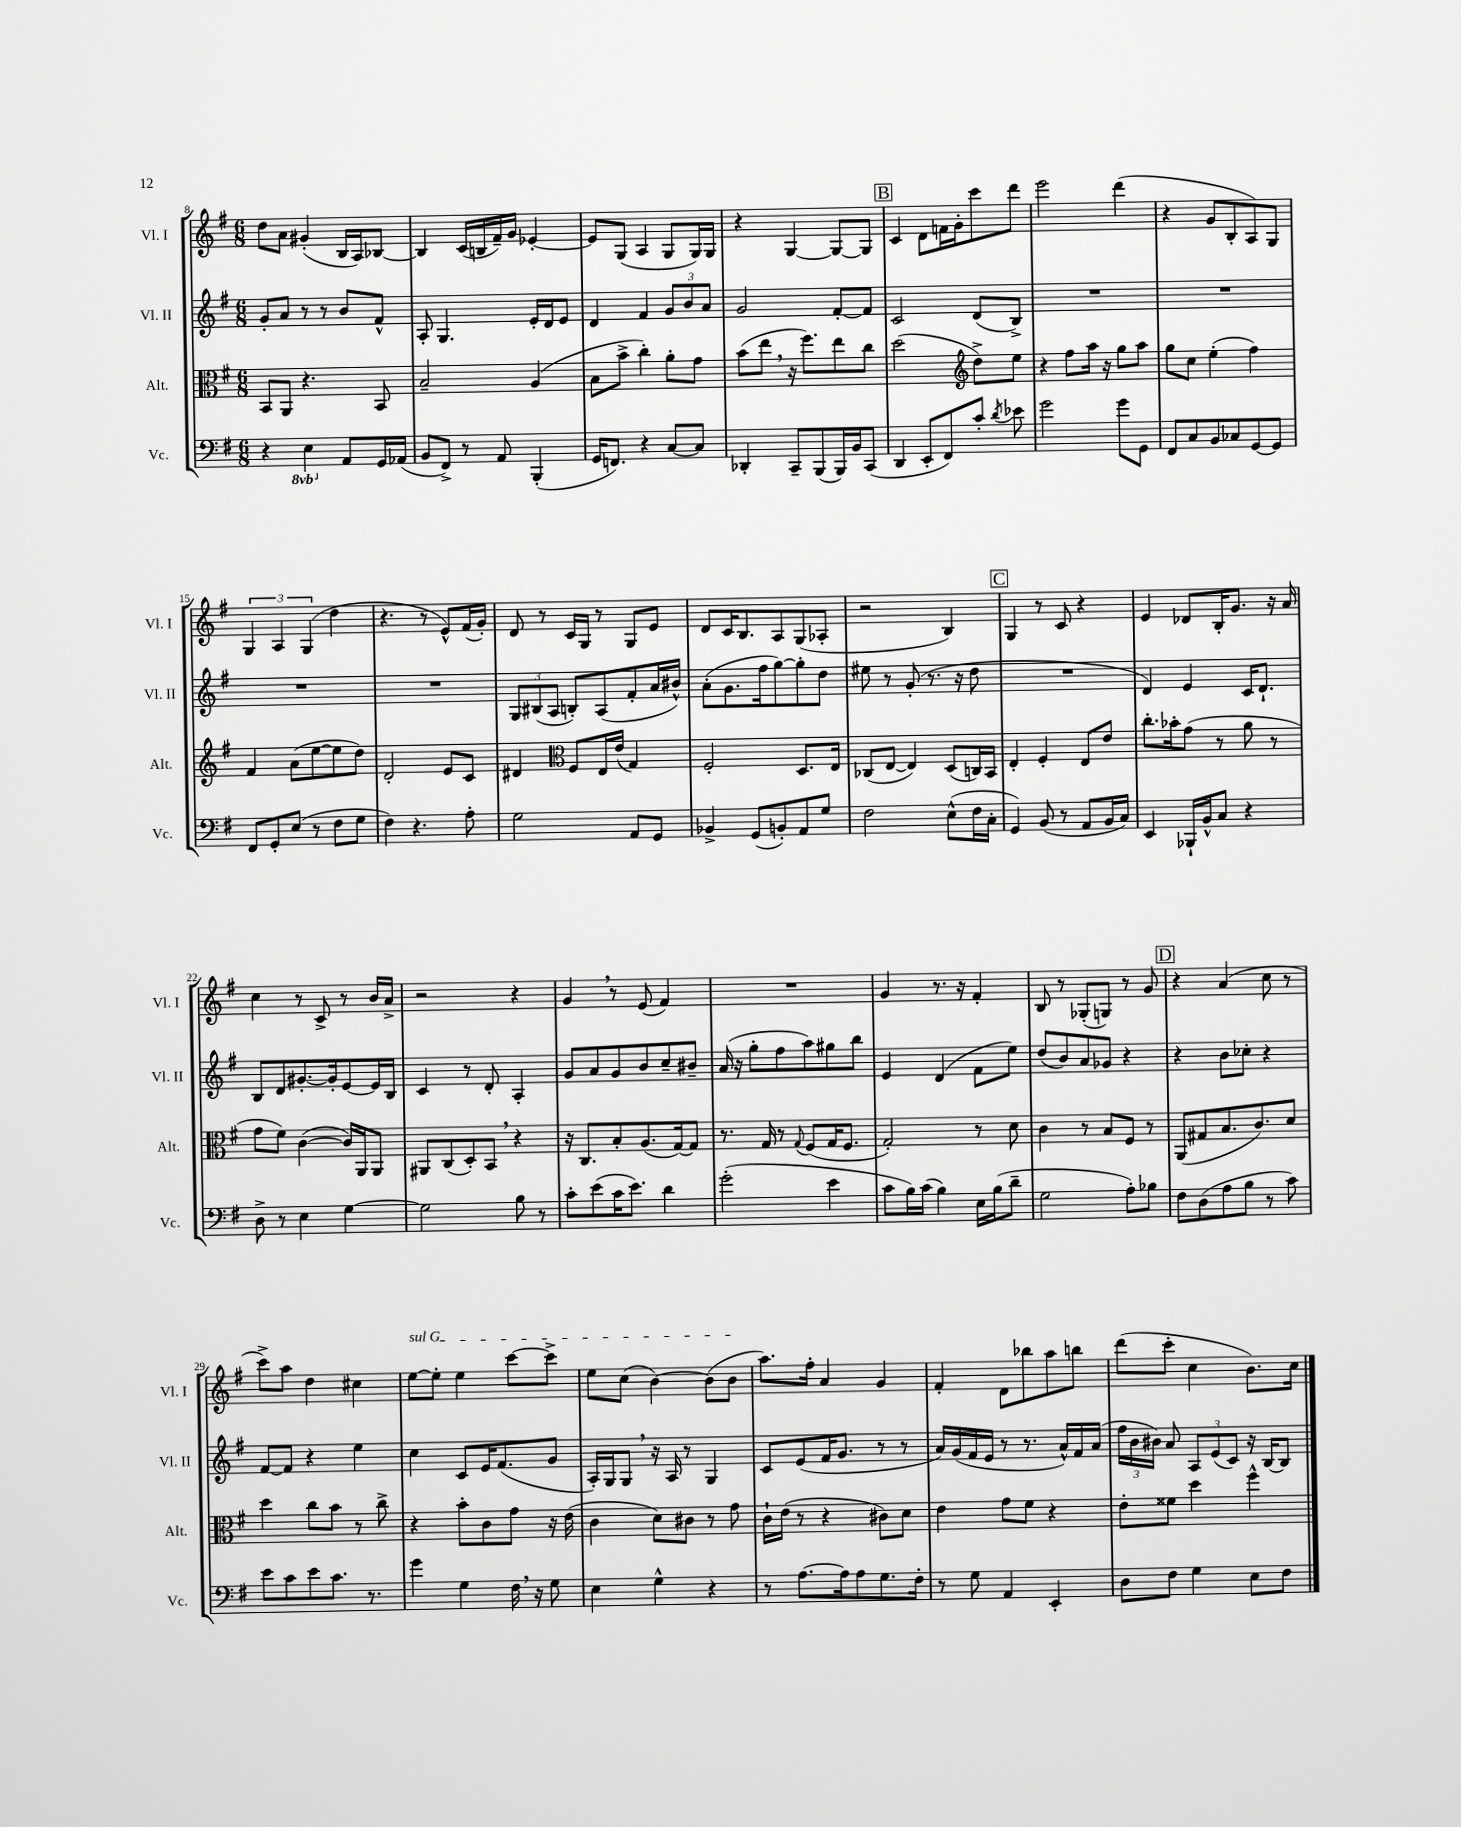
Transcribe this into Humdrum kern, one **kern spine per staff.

**kern	**kern	**kern	**kern
*staff4	*staff3	*staff2	*staff1
*clefF4	*clefC3	*clefG2	*clefG2
*k[f#]	*k[f#]	*k[f#]	*k[f#]
*M6/8	*M6/8	*M6/8	*M6/8
4r	8BB	8g'	8dd
.	8AA	8a	8a
4EE	4.r	8r	(4g#'
.	.	8r	.
8AA	.	8b	16B
.	.	.	16A)
16GG	8BB	8f#^^	[8B-
(16AA-	.	.	.
=	=	=	=
8BB	2B~	8A'	4B-]
8FF#^)	.	4.G	.
8r	.	.	(16c
.	.	.	16B
8AA	.	.	16f#~)
.	.	.	16g
(4BBB'	(4A	16e'	[4e-'
.	.	16d	.
.	.	8e	.
=	=	=	=
16GG	8B	4d	8e-]
8.FF)	.	.	.
.	8b^	.	(8G
4r	4cc')	4f#	4A
[8C	8a'	12g	8G
.	.	12b	.
8C]	8g	.	16G)
.	.	12a	.
.	.	.	16G
=	=	=	=
4DD-'	(8b	2g	4r
.	8ee	.	.
8CC~	16r	.	[4G
.	8.ff#)	.	.
(8BBB	.	.	.
16BBB)	8ee	[8f#'	8G_
16BB	.	.	.
(8CC	8cc	8f#]	8G]
=	=	=	=
4DD	(2dd	2c	4c
8EE'	.	.	8d
8FF#)	.	.	16f
.	.	.	16g'
*	*clefG2	*	*
8c'	8dd^)	(8d	8ccc
8qd	.	.	.
8e-	8ee	8B^)	8ddd
=	=	=	=
2g	4r	2.r	2eee
.	8ff#	.	.
.	16aa	.	.
.	16r	.	.
8g	8gg	.	(4ddd
8GG	8aa	.	.
=	=	=	=
8FF#	8gg	2.r	4r
8C	8cc	.	.
8BB	(4ee'	.	8g
8C-	.	.	8B'
[8GG	4ff#)	.	8A)
8GG]	.	.	8G
=	=	=	=
8FF#	4f#	2.r	6G
8GG'	.	.	.
.	.	.	6A
(8E	(8a	.	.
.	.	.	(6G
8r	[8ee	.	.
8F#	8ee]	.	4dd
8G	8dd)	.	.
=	=	=	=
4F#)	2d'	2.r	4.r
4.r	.	.	.
.	.	.	8r
.	8e	.	8e^^)
8A'	8c	.	(16f#
.	.	.	16g')
=	=	=	=
2G	4d#	12G	8d
.	.	(12B#	.
.	.	.	8r
.	.	12A	.
*	*clefC3	*	*
.	8F#	8B')	16c
.	.	.	16G
.	16E	(8A	8r
.	(16e	.	.
8AA	4G)	8f#'	8G
8GG	.	16a	8e
.	.	16b#^^)	.
=	=	=	=
4BB-^	2F#'	(8a'	8d
.	.	8.g	16c
.	.	.	8.B
(8GG	.	.	.
.	.	16ff#	.
8BB')	.	[8gg)	8A
8AA	8.D	8gg']	(8G
8G	.	8dd	8A-'
.	16E	.	.
=	=	=	=
2F#	(8C-	8ee#	2r
.	[8E	8r	.
.	4E])	(8g'	.
.	.	8.r	.
(8E^^	(8D	.	4B)
.	.	16r	.
16F#	16C)	8dd	.
16C'	16BB	.	.
=	=	=	=
4GG)	4E'	2.r	4G
(8BB	4F#'	.	8r
8r	.	.	8c
8AA	8E	.	4r
16BB	8e	.	.
16C)	.	.	.
=	=	=	=
4EE	8.cc'	4d)	4e
.	16b-'	.	.
16BBB-`	(8g	4e	8d-
16BB^^	.	.	.
8C	8r	.	16B'
.	.	.	8.g
4r	8a	16c	.
.	.	8.d`	.
.	8r	.	16r
.	.	.	16a
=	=	=	=
8D^	8g	8B	4cc
8r	8f#)	8d	.
4E	([4c	[8.g#'	8r
.	.	.	8c^
.	.	16g#']	.
[4G	16c])	[8e	8r
.	16AA	.	.
.	8AA	16e]	16b
.	.	16B	16a^
=	=	=	=
2G]	8AA#	4c	2r
.	(8C	.	.
.	8D')	8r	.
.	8BB	8d'	.
8B	4r	4A'	4r
8r	.	.	.
=	=	=	=
8c'	16r	8g	4g
.	8.C	.	.
(8e	.	8a	.
16c	8B'	8g	8r
8.e)	.	.	.
.	(8.A	8b	(8e
4d	.	8cc~	4f#)
.	[16G)	.	.
.	8G]	8b#~	.
=	=	=	=
(2g'	8.r	(16a	2.r
.	.	16r	.
.	.	8gg'	.
.	16G	.	.
.	8r	8ff#	.
.	8qqG	.	.
.	(8F#	8aa)	.
4e	16G	8gg#	.
.	8.F#	.	.
.	.	8bb	.
=	=	=	=
8c	2G')	4e	4g
16B)	.	.	.
(16c	.	.	.
4B)	.	(4d	8.r
.	.	.	16r
16E	8r	8f#	4f#'
(16B	.	.	.
8d~	8d	8ee)	.
=	=	=	=
2G	4c	(8dd	8B
.	.	8b)	8r
.	8r	8a	(8G-'
.	8B	8g-	8G)
8A')	8F#	4r	8r
8B-	8r	.	8g
=	=	=	=
8F#	(8AA	4r	4r
(8D	8G#	.	.
8A	8.B	8b	(4a
8B	.	8cc-'	.
.	8.c)	.	.
8r	.	4r	8cc
8c)	8d	.	8r
=	=	=	=
8e	4dd	[8f#	8ccc^)
8c	.	8f#]	8aa
8e	8cc	4r	4dd
8.c	8b	.	.
.	8r	4ee	4cc#
8.r	.	.	.
.	8cc^	.	.
=	=	=	=
4g	4r	4cc	[8ee
.	.	.	8ee']
4G	8b'	8c	4ee
.	8c	16e	.
.	.	(8.f#	.
16F#	8g	.	[8ccc
16r	.	.	.
8G	16r	8g	8ccc^]
.	(16e	.	.
=	=	=	=
4E	4c	16A')	8ee
.	.	16G	.
.	.	8G	(8cc
4G^^	8d)	16r	[4b)
.	.	16A	.
.	8c#	8r	.
4r	8r	4G	(8b]
.	8g	.	8b
=	=	=	=
8r	16c`	8c	8.aa)
.	(16e	.	.
[8.A	8r	(8e	.
.	.	.	16ff#'
.	4r	16f#	4a
16A]	.	8.g	.
8A	.	.	.
8.G	8c#)	8r	4g
.	8d	8r	.
16F#'	.	.	.
=	=	=	=
8r	4e	16a)	4f#'
.	.	(16g	.
8G	.	16f#	.
.	.	16e	.
4AA	8g	8r	8d
.	8f#	8.r	8bb-
4EE'	4r	.	8aa
.	.	16a^^)	.
.	.	16f#	8bb
.	.	(16a	.
=	=	=	=
8D	8e'	24ff#	(8ddd
.	.	24b	.
.	.	24b#)	.
8F#	8f##	8a	8ccc'
4G	4dd	12A	4cc
.	.	(12e	.
.	.	12c)	.
8E	4ff#^^	16r	8.b)
.	.	[16B	.
8F#	.	8B]	.
.	.	.	16cc
==	==	==	==
*-	*-	*-	*-
